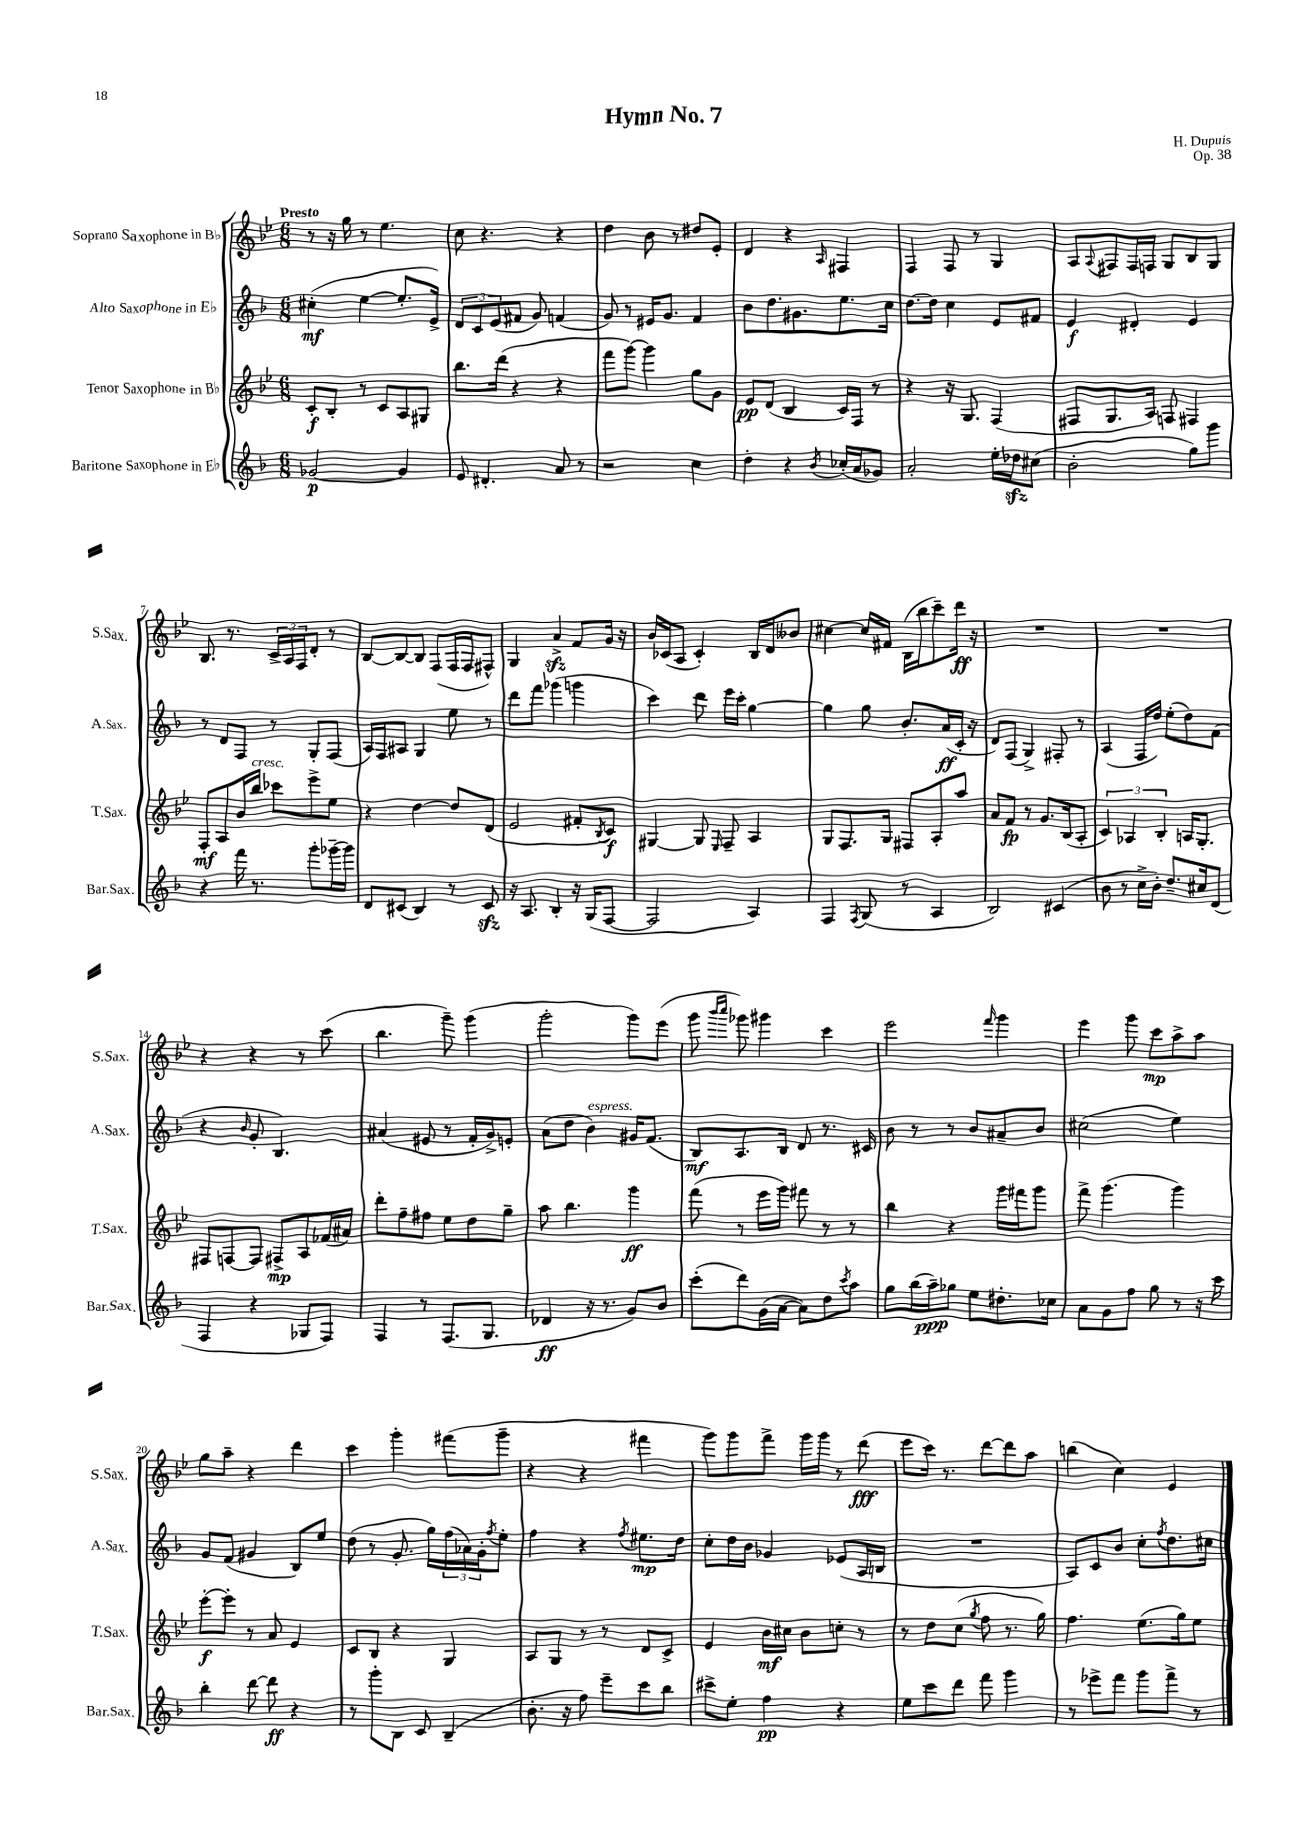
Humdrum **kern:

**kern	**kern	**kern	**kern
*staff4	*staff3	*staff2	*staff1
*clefG2	*clefG2	*clefG2	*clefG2
*k[b-]	*k[b-e-]	*k[b-]	*k[b-e-]
*M6/8	*M6/8	*M6/8	*M6/8
[2g-	8c'	(4cc#'	8r
.	8B-'	.	16r
.	.	.	16gg
.	8r	[4ee	8r
.	8c	.	4.ee-
4g-]	8A	8.ee']	.
.	8G#	.	.
.	.	16e^)	.
=	=	=	=
8e	8.bb-	12d	8cc
.	.	12c	.
4.d#'	.	.	4.r
.	.	(12e	.
.	(16ddd	.	.
.	4r	8f#	.
.	.	8g)	.
8a	4r	(4f	4r
8r	.	.	.
=	=	=	=
2r	8fff	8g)	4dd
.	[8ggg)	8r	.
.	4ggg]	16e#	8b-
.	.	8.g	.
.	.	.	8r
4cc	8gg	4f	8dd#
.	8g	.	8e-'
=	=	=	=
4dd'	8e-	8b-	4d
.	(8d	8.dd	.
4r	4B-	.	4r
.	.	8.g#	.
8qb-	.	.	16qqA
(16cc-'	16c)	8.ee	4F#
16a	16F	.	.
8g-)	8r	.	.
.	.	16cc	.
=	=	=	=
2a'	4r	[8.dd	4F
.	.	16dd]	.
.	16r	4cc	8F
.	8.G	.	.
.	.	.	8r
16ee'	(4F	8e	4G
16dd-	.	.	.
(8cc#	.	8f#	.
=	=	=	=
2b-'	8F#	4e	8A
.	.	.	8qqA
.	8.G	.	8F#
.	.	4d#'	16F#
.	16A)	.	16F
.	8F	.	8G
8gg)	4F#	4e	8B-
8ggg	.	.	8G
=	=	=	=
4r	8F'	8r	8.B-
.	8A	8d	.
.	.	.	8.r
16fff	16b-	8F	.
8.r	16bb-	.	.
.	8ccc-	8r	24c^
.	.	.	24A
.	.	.	24F
8ggg'	8eee-^	8G'	8d'
[16ggg-~	8ee-	(8F	8r
16ggg-]	.	.	.
=	=	=	=
8d	4r	16A)	[8B-
.	.	16F	.
(8c#	.	8A#	8B-_
4B-)	[4dd	4G	8B-]
.	.	.	(8F
8r	8dd]	8ee	16F
.	.	.	16F
8c#	(8d	8r	8F#^^)
=	=	=	=
16r	2e-	8ddd	4G
8.A	.	.	.
.	.	8fff	.
4B-'	.	(4ggg-	4a^
16r	8f#'	4ggg	8f
(16G	.	.	.
.	8qB-	.	.
[8F	8c)	.	16g
.	.	.	16r
=	=	=	=
2F]	[4G#	4ccc)	16b-
.	.	.	(16c-
.	.	.	8A
.	8G#]	8ddd	4c-')
.	16qqE-	.	.
.	8F~	16eee	.
.	.	16ccc'	.
4A)	4A	[4gg	16B-
.	.	.	16d
.	.	.	8b--
=	=	=	=
4F	8G	4gg]	[4cc#
.	8.F	.	.
8qF	.	.	.
(8G	.	8gg	16cc#]
.	16G	.	16f#
8r	8F#	8.b-'	(16B-
.	.	.	16bb-
4A	8A'	.	8ccc~)
.	.	(16a	.
.	8aa	16c'	16ddd
.	.	16r	16r
=	=	=	=
2B-)	8a	8d)	2.r
.	8f	(8F	.
.	8r	4G^)	.
.	8.g	.	.
(4c#	.	8F#'	.
.	(16B-	.	.
.	8A'	8r	.
=	=	=	=
8b-	6c)	(4A	2.r
8r	.	.	.
.	6A-	.	.
16cc^	.	16F	.
16b-')	.	16dd)	.
.	6B-'	.	.
8.dd~	.	(8ee'	.
.	16A	8dd)	.
16cc#	8.G'	.	.
(8d	.	(8f	.
=	=	=	=
4F	8F#	4r	4r
.	[8F	.	.
.	.	16qqb-	.
4r	8F]	8g'	4r
.	8F#^	4.B-)	.
8G-	8A	.	8r
8F)	(16f-	.	(8ccc
.	16a#)	.	.
=	=	=	=
4F	8ddd'	(4a#	4.bb-
.	8ff~	.	.
8r	8ff#	8e#	.
(8.F	8ee-	8r	8ggg~)
.	8dd	16f'	(4ggg
8.G	.	16g^)	.
.	8gg~	8e'	.
=	=	=	=
4d-	8aa	(8a	2ggg'
.	4.bb-	8dd	.
16r	.	4b-)	.
8.r	.	.	.
8g)	4ggg	16g#	8ggg)
.	.	(8.f	.
8b-	.	.	(8eee-
=	=	=	=
(8ccc'	(8fff	8B-)	8ggg
.	.	.	16qqbbb-
.	.	.	16qqcccc
8ddd)	8r	8.A	8ggg-)
(16g	16eee-	.	4ggg#
[16a	16ggg)	16B-	.
8a])	8fff#	8d	.
8dd	8r	8.r	4ccc
8qccc	.	.	.
8aa	8r	.	.
.	.	16c#	.
=	=	=	=
8gg	4bb-	8b-	2eee-
(16bb-	.	8r	.
16aa~)	.	.	.
8gg-	4r	8r	.
8ee	.	8b-	.
.	.	.	16qqfff
8.dd#'	16ggg	8a#~	4ggg
.	16fff#	.	.
.	8ggg	8b-	.
16cc-	.	.	.
=	=	=	=
8a	8fff^	(2cc#	4eee-
8g	(4.ggg	.	.
8ff	.	.	8ggg
8gg	.	.	8ccc
8r	4ggg)	4ee)	8aa^
16r	.	.	8aa
16ccc	.	.	.
=	=	=	=
4bb-'	[8eee-'	8g	8gg
.	8eee-']	(8f	8aa~
[8ddd	8r	4g#	4r
8ddd]	8a	.	.
4r	4e-	8B-)	4ddd
.	.	8ee	.
=	=	=	=
8r	8c	(8dd	4ccc
8ggg'	8B-	8r	.
8B-	4r	8.g'	4ggg'
8c	.	.	.
.	.	16gg)	.
(4B-~	4G	(24ff	(8fff#
.	.	24a-)	.
.	.	24g'	.
.	.	8qff	.
.	.	8ee'	8ggg~
=	=	=	=
8.b-'	8A	4ff	4r
.	8G	.	.
16r	.	.	.
8ff)	8r	4r	4r
8eee~	8r	.	.
.	.	8qff	.
8ccc	8d	8.ee#	4fff#
8bb-	8c^	.	.
.	.	16dd	.
=	=	=	=
8ccc#^	4e-	8cc'	8ggg)
8ee'	.	16dd	8ggg
.	.	16b-	.
4ff	16b-	4g-	8fff^
.	16cc#	.	.
.	8b-	.	16ggg
.	.	.	16ggg
4r	8cc'	(8e-	8r
.	8r	16A	(8ddd
.	.	16B	.
=	=	=	=
8ee	8r	2.r	8eee-
8ccc	8dd	.	16ccc)
.	.	.	8.r
8ddd	(8cc	.	.
.	8qgg	.	.
8fff	8ff	.	[8ddd
4ggg	8.r	.	8ddd]
.	.	.	8aa
.	16gg)	.	.
=	=	=	=
8r	4.ff	8A)	(4bb
8eee-^	.	8c	.
8fff	.	8b-	4cc)
8ggg	(8.ee-	8cc'	.
.	.	8qff	.
8fff^	.	8.dd	4e-
.	16gg)	.	.
8r	8ee-	.	.
.	.	16cc#	.
==	==	==	==
*-	*-	*-	*-
